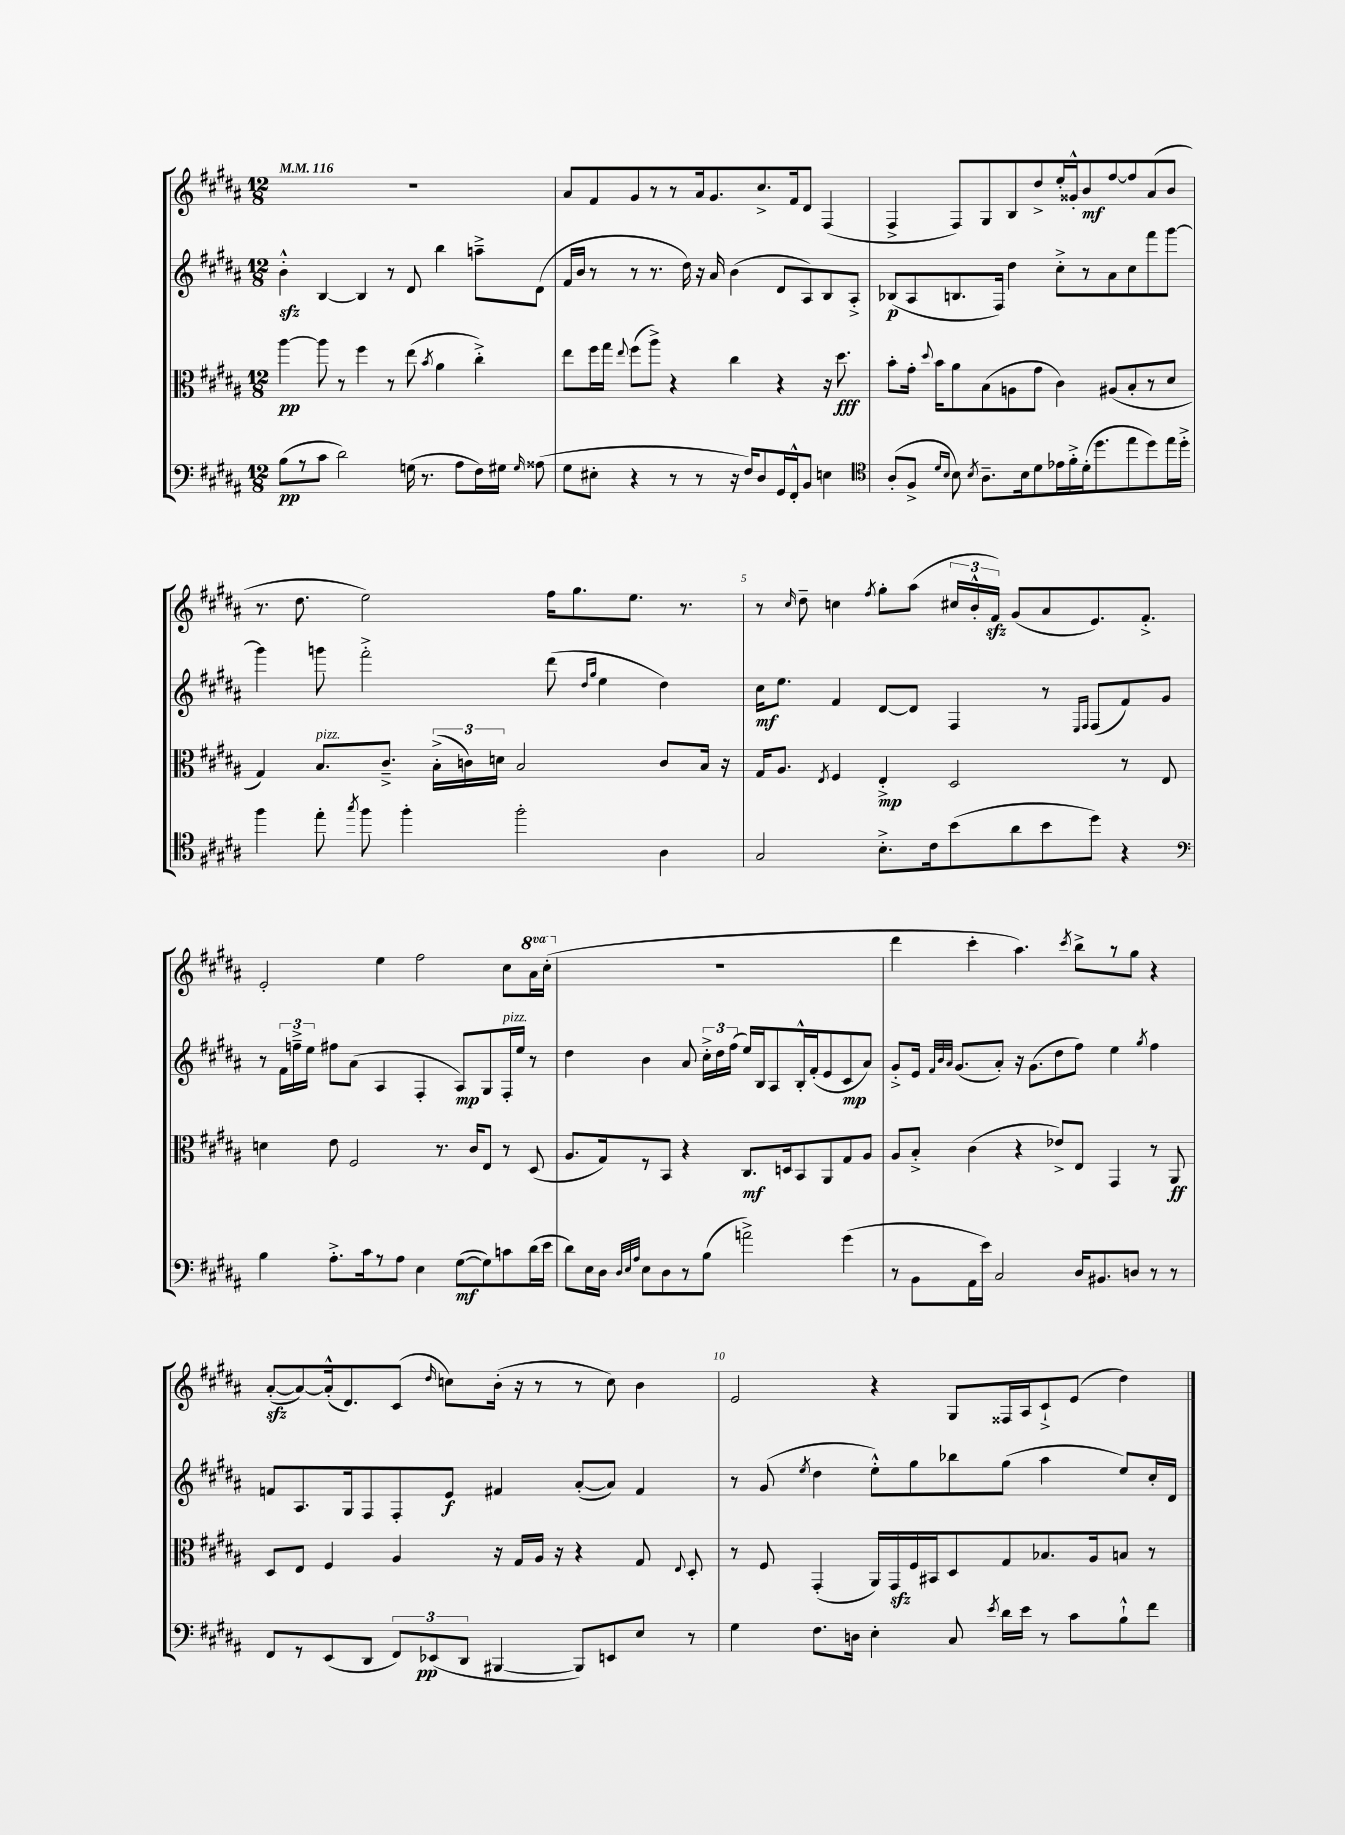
<<
\new StaffGroup <<
\new Staff = "s0" {
    \clef treble \key b \major \numericTimeSignature \time 12/8 \set Staff.ottavationMarkups = #ottavation-simple-ordinals \tempo 4 = 116
    \autoBeamOff R1. |
    ais'8[ fis'8 gis'8 r8 r8 ais'16 gis'8. cis''8.-> fis'16 dis'8] fis4( |
    fis4-> fis8[) gis8 b8 dis''8-> e''16-. gisis'16-.-^ b'8\mf fis''8~ fis''8 ais'8( b'8] |
    r8. dis''8. e''2) fis''16[ gis''8. e''8.] r8. |
    r8 \grace { cis''16 } dis''8-- c''4 \acciaccatura { fis''8 } gis''8[-. ais''8]( \tuplet 3/2 { cis''16[ b'16-.-^ fis'16]\sfz) } gis'8[( ais'8 e'8.) fis'8.]-.-> |
    e'2-. e''4 fis''2 cis''8[ \ottava #1 ais''16 cis'''16]-.( \ottava #0 |
    R1. |
    dis'''4 cis'''4-. ais''4.) \acciaccatura { cis'''8 } b''8[-> r8 gis''8] r4 |
    ais'8[~-.\sfz( ais'8~) ais'16-.-^( dis'8.) cis'8]( \grace { dis''16 } c''8[) b'16]-.( r16 r8 r8 c''8) b'4 |
    e'2 r4 gis8[ fisis16 ais16 cis'8-!-> e'8]( dis''4) \bar "|." |
}
\new Staff = "s1" {
    \clef treble \key b \major \numericTimeSignature \time 12/8
    \autoBeamOff b'4-.-^\sfz b4~ b4 r8 dis'8 b''4 a''8[---> dis'8]( |
    fis'16[ b'16] r8 r8 r8. dis''16) r16 ais'16 b'4( dis'8[ ais8) b8 ais8]-.-> |
    bes8[\p( ais8 b8. fis16]) dis''4 cis''8[-.-> r8 ais'8 cis''8 fis'''8 gis'''8]~ |
    gis'''4 g'''8 fis'''2-.-> dis'''8( \grace { dis''16[ gis''16] } e''4 dis''4) |
    cis''16[\mf e''8.] fis'4 dis'8[~ dis'8] fis4 r8 \grace { e16[ fis16] } fis8[( fis'8) gis'8] |
    r8 \tuplet 3/2 { fis'16[ f''16---> e''16] } fis''8[ ais'8]( ais4 fis4-. ais8[\mp) gis8 fis16-.^\markup { \italic "pizz." } e''16] r8 |
    dis''4 b'4 ais'8 \tuplet 3/2 { cis''16[-.-> dis''16 fis''16]( } e''16[) b16 ais8 b16-.-^ fis'16-.( e'8 cis'8\mp ais'8]) |
    gis'8[-.-> e'16] \grace { fis'32[ b'32 ais'32] } gis'8.[( ais'8]-.) r16 gis'8.[( dis''8 fis''8]) e''4 \acciaccatura { gis''8 } fis''4 |
    f'8[ ais8. gis16 fis8 fis8-. e'8]\f fis'4 ais'8[~-.( ais'8]) fis'4 |
    r8 gis'8( \acciaccatura { e''8 } dis''4 e''8[-.-^) gis''8 bes''8 gis''8]( ais''4 e''8[) cis''16-. dis'16] \bar "|." |
}
\new Staff = "s2" {
    \clef alto \key b \major \numericTimeSignature \time 12/8
    \autoBeamOff ais''4~\pp ais''8 r8 fis''4 r8 e''8( \acciaccatura { b'8 } ais'4 cis''4-.->) |
    e''8[ fis''16 gis''16] \appoggiatura { e''8 } fis''8[( ais''8]->) r4 cis''4 r4 r16 dis''8.\fff |
    b'8[-. gis'16]-. \appoggiatura { dis''8 } b'16[ ais'8 b8( a8 gis'8] cis'4) ais8[( b8-. r8 dis'8] |
    gis4) b8.[^\markup { \italic "pizz." } cis'8.]---> \tuplet 3/2 { b16[-.->( c'16) d'16] } b2 c'8[ b16] r16 |
    gis16[ ais8.] \acciaccatura { e8 } fis4 e4-.->\mp dis2 r8 e8 |
    d'4 e'8 fis2 r8. cis'16[ e8] r8 dis8( |
    ais8.[ gis16) r8 b,8] r4 cis8.[\mf d16 b,8 ais,8 gis8 ais8] |
    ais8[ b8]-.-> cis'4( r4 ees'8[->) e8] gis,4 r8 ais,8\ff |
    dis8[ e8] fis4 ais4 r16 gis16[ ais16] r16 r4 gis8 \appoggiatura { e8 } dis8-. |
    r8 fis8 gis,4-.( ais,16[) gis,16\sfz fis16 bis,16 dis8 gis8 bes8. ais16 b8] r8 \bar "|." |
}
\new Staff = "s3" {
    \clef bass \key b \major \numericTimeSignature \time 12/8
    \autoBeamOff b8[\pp( r8 cis'8] dis'2) g16( r8. ais8[ fis16) gis16] \grace { gis16 } aisis8( |
    gis8[ eis8]-. r4 r8 r8 r16 fis16[) dis8 gis,16 fis,16-.-^ b,8] e4 |
    \clef tenor ais8[-.( fis8]-> \grace { dis'16[ b16] } b8) \acciaccatura { b8 } ais8.[-- b16 dis'8 ees'16 fis'16-.-> dis'16-.( dis''8. e''8 dis''8) e''16 dis''16]-.-> |
    fis''4 e''8-. \acciaccatura { gis''8 } fis''8 fis''4-. fis''2-. ais4 |
    gis2 b8.[-.-> cis'16 b'8( ais'8 b'8 dis''8]) r4 |
    \clef bass b4 ais8.[-.-> cis'16 r8 ais8] e4 gis8[~\mf( gis8) c'8 dis'16( e'16] |
    dis'8[) e16 dis16] \grace { dis32[ e32 ais32] } e8[ dis8 r8 b8]( a'2->) gis'4( |
    r8 b,8[ ais,16 e'16]) cis2 dis16[ bis,8. d8] r8 r8 |
    fis,8[ r8 e,8( dis,8] \tuplet 3/2 { fis,8[) ees,8\pp( dis,8] } bis,,4~ bis,,8[) e,8 e8] r8 |
    gis4 fis8.[ d16] e4-. cis8 \acciaccatura { e'8 } dis'16[ e'16] r8 cis'8[ b8-!-^ fis'8] \bar "|." |
}
>>
>>
\layout { \context { \Score \override BarNumber.break-visibility = ##(#f #t #t) barNumberVisibility = #(every-nth-bar-number-visible 5) } }
